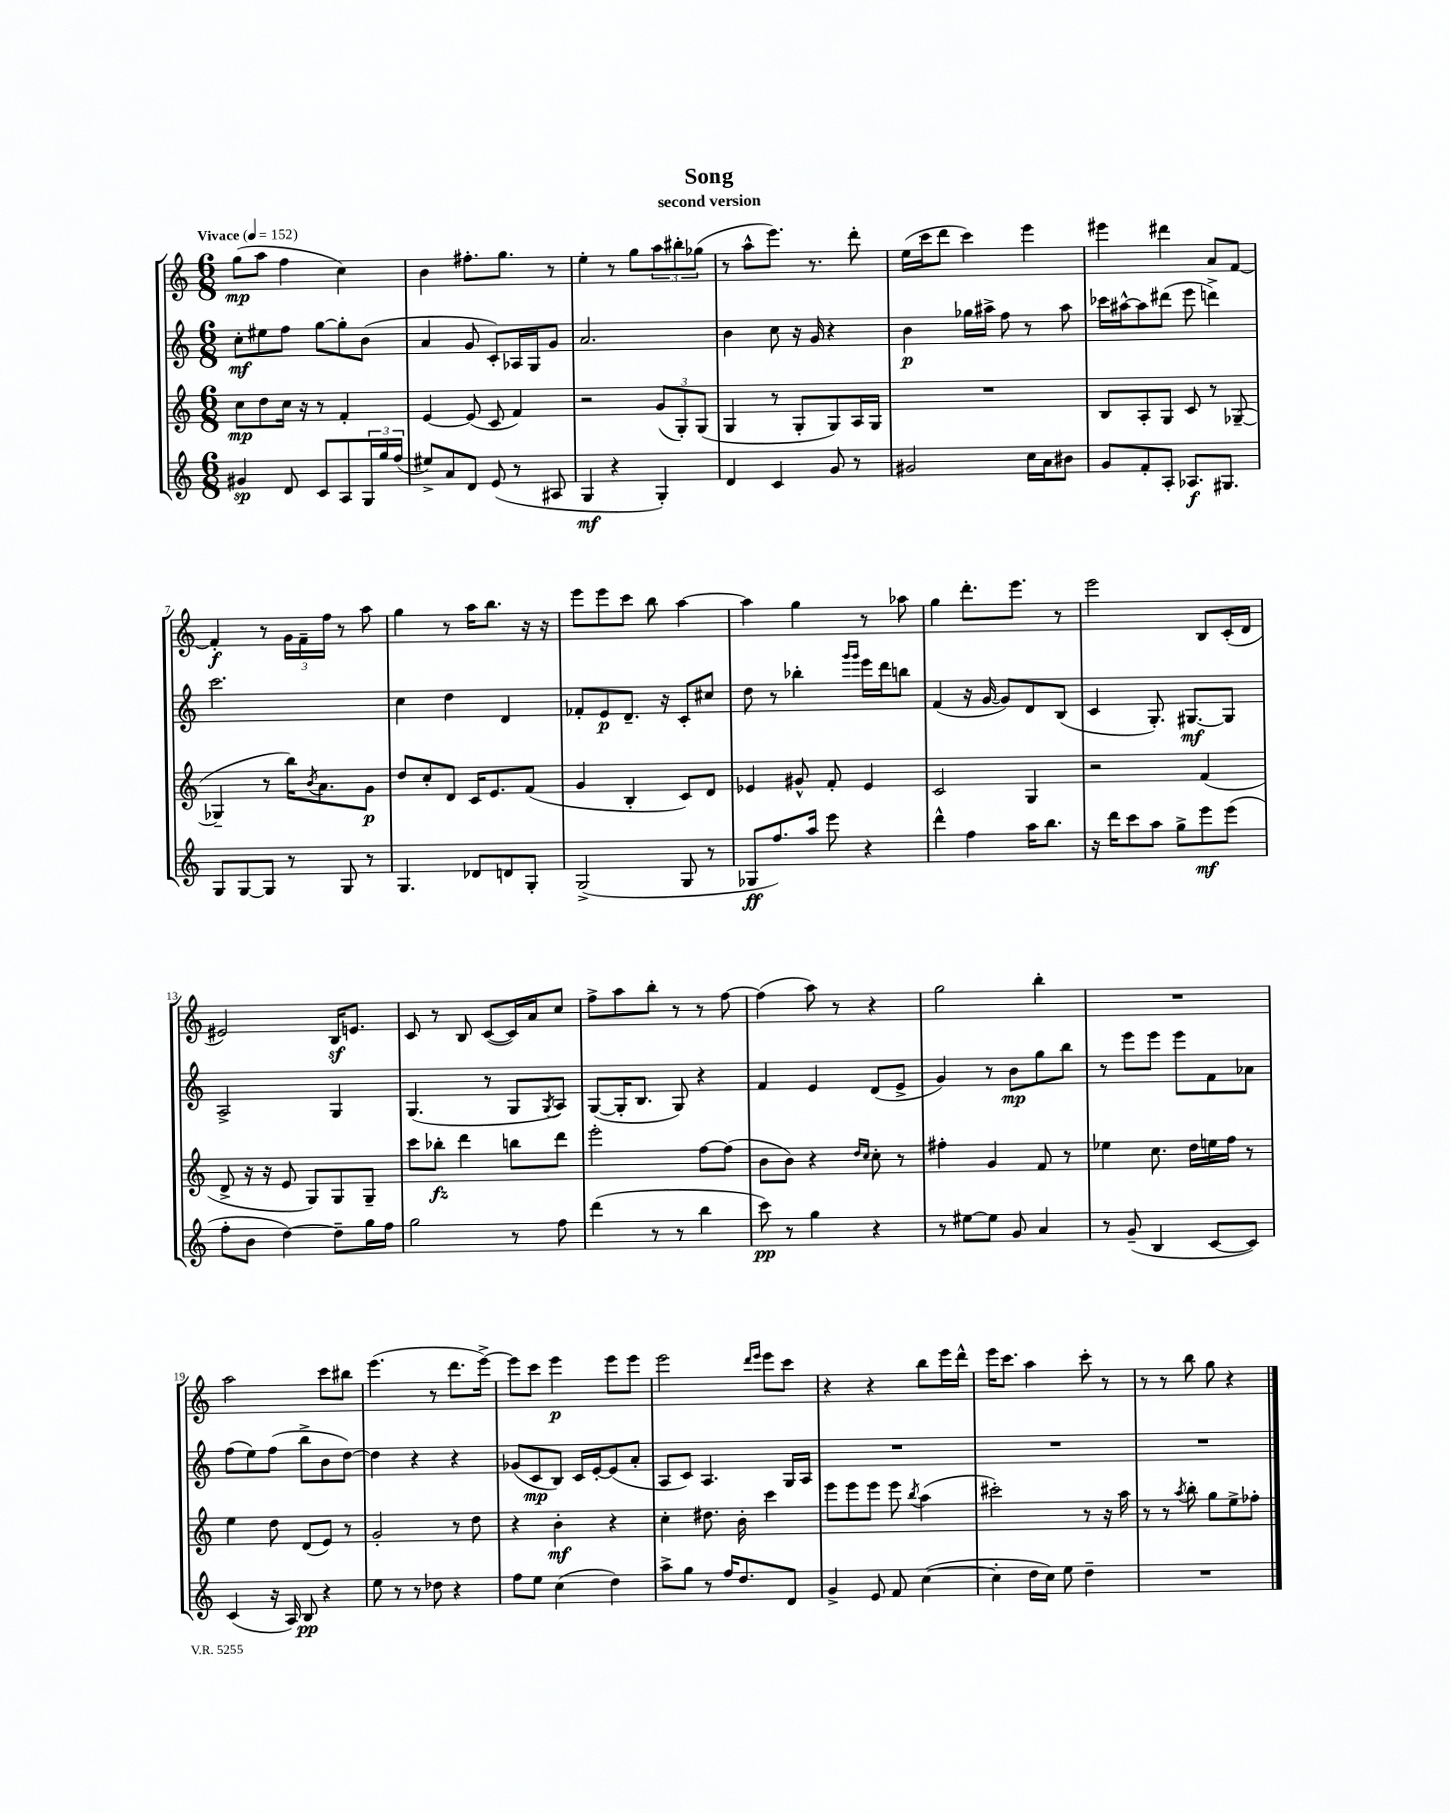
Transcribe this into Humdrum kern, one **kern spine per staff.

**kern	**dynam	**kern	**dynam	**kern	**dynam	**kern	**dynam
*part4	*part4	*part3	*part3	*part2	*part2	*part1	*part1
*staff4	*staff4	*staff3	*staff3	*staff2	*staff2	*staff1	*staff1
*clefG2	*	*clefG2	*	*clefG2	*	*clefG2	*
*k[]	*	*k[]	*	*k[]	*	*k[]	*
*M6/8	*	*M6/8	*	*M6/8	*	*M6/8	*
*MM152	*	*MM152	*	*MM152	*	*MM152	*
=1	=1	=1	=1	=1	=1	=1	=1
!	!	!	!	!	!	!LO:TX:a:B:t=Vivace	!
4g#X/	sp	8cc\L	mp	8cc'\L	mf	(8gg\L	mp
.	.	8dd\	.	8ee#X\	.	8aa\J	.
8d/	.	16cc\Jk	.	8ff\J	.	4ff\	.
.	.	16r	.	.	.	.	.
8c/L	.	8r	.	[8gg\L	.	.	.
8A/	.	4f'/	.	8gg'\]	.	4cc\)	.
24G/L	.	.	.	(8b\J	.	.	.
24gg/	.	.	.	.	.	.	.
(24ff/JJ	.	.	.	.	.	.	.
=2	=2	=2	=2	=2	=2	=2	=2
8ee#X^/L)	.	[4e/	.	4a/	.	4b\	.
8a/	.	.	.	.	.	.	.
8d/J	.	(8e/]	.	8g/	.	8.ff#X'\L	.
(8e/	.	8c/	.	8c'/L)	.	.	.
.	.	.	.	.	.	8.gg\J	.
8r	.	4f/)	.	16A-X/L	.	.	.
.	.	.	.	16G/J	.	.	.
8A#X/	.	.	.	8g/J	.	8r	.
=3	=3	=3	=3	=3	=3	=3	=3
4G/	mf	2r	.	2.a/	.	4ee'\	.
4r	.	.	.	.	.	8r	.
.	.	.	.	.	.	8gg\L	.
4G'/)	.	(12g/L	.	.	.	12aa\	.
.	.	12G'/)	.	.	.	12bb#X'\	.
.	.	(12G/J	.	.	.	(12gg-X\J	.
=4	=4	=4	=4	=4	=4	=4	=4
4d/	.	4G/	.	4b\	.	8r	.
.	.	.	.	.	.	8aa^^\L	.
4c/	.	8r	.	8cc\	.	8.eee\J)	.
.	.	8G'/L	.	16r	.	.	.
.	.	.	.	16g/	.	8.r	.
8g/	.	8G/)	.	4r	.	.	.
8r	.	16A/L	.	.	.	8ddd'\	.
.	.	16G/JJ	.	.	.	.	.
=5	=5	=5	=5	=5	=5	=5	=5
2g#X/	.	2.r	.	4b\	p	(16ee\LL	.
.	.	.	.	.	.	16ccc\J	.
.	.	.	.	.	.	8ddd\J	.
.	.	.	.	16gg-X\LL	.	4ccc\)	.
.	.	.	.	16aa#X^\JJ	.	.	.
.	.	.	.	8ff\	.	.	.
16cc\LL	.	.	.	8r	.	4eee\	.
16a\J	.	.	.	.	.	.	.
8b#X\J	.	.	.	8aa#\	.	.	.
=6	=6	=6	=6	=6	=6	=6	=6
8g/L	.	8B/L	.	16ccc-X\LL	.	4eee#X\	.
.	.	.	.	[16aa#X^^\J	.	.	.
8f'/	.	8A'/	.	8aa#\]	.	.	.
8A'/J	.	8G/J	.	(8ddd#X\J	.	4ddd#X\	.
8.A-X/L	f	8c/	.	8eee\	.	.	.
.	.	8r	.	4dddn^\)	.	8a/L	.
8.G#X/J	.	.	.	.	.	.	.
.	.	([8G-X~/	.	.	.	[8f/J	.
!!LO:LB:g=z
=7	=7	=7	=7	=7	=7	=7	=7
8G/L	.	4G-X~/]	.	2.ccc\	.	4f'/]	f
[8G/	.	.	.	.	.	.	.
8G/J]	.	8r	.	.	.	8r	.
8r	.	16bb\KL)	.	.	.	24g\LL	.
.	.	.	.	.	.	24f~\	.
.	.	8qb/	.	.	.	.	.
.	.	8.a\	.	.	.	.	.
.	.	.	.	.	.	24ff\JJ	.
8G/	.	.	.	.	.	8r	.
8r	.	8g\J	p	.	.	8aa\	.
=8	=8	=8	=8	=8	=8	=8	=8
4.G/	.	8dd/L	.	4cc\	.	4gg\	.
.	.	8cc'/	.	.	.	.	.
.	.	8d/J	.	4dd\	.	8r	.
8d-X/L	.	16c/KL	.	.	.	16aa\KL	.
.	.	8.e/	.	.	.	8.bb\J	.
8dn/	.	.	.	4d/	.	.	.
8G'/J	.	(8f/J	.	.	.	16r	.
.	.	.	.	.	.	16r	.
=9	=9	=9	=9	=9	=9	=9	=9
(2G^/	.	4g/	.	8f-X'/L	.	8eee\L	.
.	.	.	.	8e/	p	8eee\	.
.	.	4B'/	.	8.d~/J	.	8ccc\J	.
.	.	.	.	.	.	8bb\	.
.	.	.	.	16r	.	.	.
8G/	.	8c/L)	.	8c'/L	.	[4aa\	.
8r	.	8d/J	.	8cc#X/J	.	.	.
=10	=10	=10	=10	=10	=10	=10	=10
8G-X/L	ff	4e-X/	.	8dd\	.	4aa\]	.
8.ff/)	.	.	.	8r	.	.	.
.	.	8g#X^^/	.	4bb-X'\	.	4gg\	.
16aa/Jk	.	.	.	.	.	.	.
8eee\	.	8f'/	.	.	.	.	.
.	.	.	.	16qqggg/LL	.	.	.
.	.	.	.	16qqggg/JJ	.	.	.
4r	.	4e-/	.	16eee\LL	.	8r	.
.	.	.	.	16ddd\J	.	.	.
.	.	.	.	8bbn\J	.	8aa-X\	.
=11	=11	=11	=11	=11	=11	=11	=11
4ddd^^\	.	2c/	.	(4f/	.	4gg\	.
4ff\	.	.	.	16r	.	8.ddd'\L	.
.	.	.	.	[16g/	.	.	.
.	.	.	.	8g/L])	.	.	.
.	.	.	.	.	.	8.eee\J	.
16aa\KL	.	4G/	.	8d/	.	.	.
8.bb\J	.	.	.	.	.	.	.
.	.	.	.	(8B/J	.	8r	.
=12	=12	=12	=12	=12	=12	=12	=12
16r	.	2r	.	4c/	.	2eee\	.
16ddd\KL	.	.	.	.	.	.	.
8ccc\	.	.	.	.	.	.	.
8aa\J	.	.	.	8.G'/)	.	.	.
8gg^\L	.	.	.	.	.	.	.
.	.	.	.	[8.G#X/L	mf	.	.
8eee\	mf	(4f/	.	.	.	8B/L	.
(8eee\J	.	.	.	8G#/J]	.	(16c'/L	.
.	.	.	.	.	.	16d/JJ	.
!!LO:LB:g=z
=13	=13	=13	=13	=13	=13	=13	=13
8ff'\L	.	8d^/	.	2A^/	.	2e#X/)	.
8b\J	.	16r	.	.	.	.	.
.	.	16r	.	.	.	.	.
[4dd\)	.	8e/	.	.	.	.	.
.	.	8G/L)	.	.	.	.	.
8dd~\L]	.	8G/	.	4G/	.	16Bz/KL	.
.	.	.	.	.	.	8.en/J	.
16gg\L	.	8G~/J	.	.	.	.	.
16ff\JJ	.	.	.	.	.	.	.
=14	=14	=14	=14	=14	=14	=14	=14
2gg\	.	8ccc\L	.	(4.G/	.	8c/	.
.	.	8bb-X'\J	fz	.	.	8r	.
.	.	4ddd\	.	.	.	8B/	.
.	.	.	.	8r	.	([8c/L	.
8r	.	8bbn\L	.	8G/L	.	16c/L])	.
.	.	.	.	.	.	16a/J	.
.	.	.	.	8qG/	.	.	.
8ff\	.	8ddd\J	.	8A/J)	.	8cc/J	.
=15	=15	=15	=15	=15	=15	=15	=15
(4ddd\	.	2eee'\	.	([8G/L	.	8ff^\L	.
.	.	.	.	16G'/K]	.	8aa\	.
.	.	.	.	8.B/J	.	.	.
8r	.	.	.	.	.	8bb'\J	.
8r	.	.	.	8G/)	.	8r	.
4bb\	.	[8ff\L	.	4r	.	8r	.
.	.	(8ff\J]	.	.	.	[8ff\	.
=16	=16	=16	=16	=16	=16	=16	=16
8ccc\)	pp	8b\L	.	4f/	.	(4ff\]	.
8r	.	8b\J)	.	.	.	.	.
4gg\	.	4r	.	4e/	.	8aa\)	.
.	.	.	.	.	.	8r	.
.	.	16qqdd/LL	.	.	.	.	.
.	.	16qqcc/JJ	.	.	.	.	.
4r	.	8cc'\	.	(8d/L	.	4r	.
.	.	8r	.	8e^/J	.	.	.
=17	=17	=17	=17	=17	=17	=17	=17
8r	.	4ff#X'\	.	4g/)	.	2gg\	.
[8ee#X\L	.	.	.	.	.	.	.
8ee#\J]	.	4g/	.	8r	.	.	.
8g/	.	.	.	8b\L	mp	.	.
4a/	.	8f/	.	8gg\	.	4bb'\	.
.	.	8r	.	8bb\J	.	.	.
=18	=18	=18	=18	=18	=18	=18	=18
8r	.	4ee-X\	.	8r	.	2.r	.
(8g~/	.	.	.	8eee\L	.	.	.
4B/	.	8.cc\	.	8eee\J	.	.	.
.	.	.	.	8eee\L	.	.	.
.	.	16dd\LL	.	.	.	.	.
[8c/L	.	16een\	.	8f\	.	.	.
.	.	16ff\JJ	.	.	.	.	.
8c/J])	.	8r	.	8a-X\J	.	.	.
!!LO:LB:g=z
=19	=19	=19	=19	=19	=19	=19	=19
(4c/	.	4ee\	.	(8ff\L	.	2aa\	.
.	.	.	.	8ee\)	.	.	.
16r	.	8dd\	.	(8ff\J	.	.	.
16A/)	.	.	.	.	.	.	.
8B/	pp	(8d/L	.	8bb^\L	.	.	.
4r	.	8e/J)	.	8b\	.	8ccc\L	.
.	.	8r	.	[8dd\J)	.	8bb#X\J	.
=20	=20	=20	=20	=20	=20	=20	=20
8ee\	.	2g'/	.	4dd\]	.	(4.eee\	.
8r	.	.	.	.	.	.	.
8r	.	.	.	4r	.	.	.
8dd-X\	.	.	.	.	.	8r	.
4r	.	8r	.	4r	.	8.ddd\L	.
.	.	8dd\	.	.	.	.	.
.	.	.	.	.	.	[16eee^\Jk)	.
=21	=21	=21	=21	=21	=21	=21	=21
8ff\L	.	4r	.	(8g-X/L	.	8eee\L]	.
8ee\J	.	.	.	8c/	mp	8ccc\J	.
(4cc\	.	4b'\	mf	8B/J)	.	4eee\	p
.	.	.	.	16c/LL	.	.	.
.	.	.	.	[16e'/J	.	.	.
4dd\)	.	4r	.	(8e/]	.	8eee\L	.
.	.	.	.	8a'/J	.	8eee\J	.
=22	=22	=22	=22	=22	=22	=22	=22
8aa^\L	.	4cc'\	.	8A/L	.	2eee\	.
8gg\J	.	.	.	8c/J)	.	.	.
8r	.	8.dd#X\	.	4.A/	.	.	.
16ff/KL	.	.	.	.	.	.	.
8.dd/	.	16b'\	.	.	.	.	.
.	.	.	.	.	.	16qqddd/LL	.
.	.	.	.	.	.	16qqeee/JJ	.
.	.	4ccc\	.	.	.	8eee\L	.
8d/J	.	.	.	16G/LL	.	8ccc\J	.
.	.	.	.	16A/JJ	.	.	.
=23	=23	=23	=23	=23	=23	=23	=23
4g^/	.	8eee\L	.	2.r	.	4r	.
.	.	8eee\	.	.	.	.	.
8e/	.	8eee\J	.	.	.	4r	.
8f/	.	8eee\	.	.	.	.	.
.	.	8qbb/	.	.	.	.	.
([4cc\	.	(4aa\	.	.	.	8bb\L	.
.	.	.	.	.	.	16eee\L	.
.	.	.	.	.	.	16ddd^^\JJ	.
=24	=24	=24	=24	=24	=24	=24	=24
4cc'\]	.	2ccc#X'\)	.	2.r	.	16eee\KL	.
.	.	.	.	.	.	8.ccc\J	.
16dd\LL	.	.	.	.	.	4aa\	.
16cc\JJ)	.	.	.	.	.	.	.
8ee\	.	.	.	.	.	.	.
4dd~\	.	8r	.	.	.	8ccc'\	.
.	.	16r	.	.	.	8r	.
.	.	16aa\	.	.	.	.	.
=25	=25	=25	=25	=25	=25	=25	=25
2.r	.	8r	.	2.r	.	8r	.
.	.	8r	.	.	.	8r	.
.	.	8qaa/	.	.	.	.	.
.	.	8bb'\	.	.	.	8bb\	.
.	.	8gg\L	.	.	.	8gg\	.
.	.	8ee^\	.	.	.	4r	.
.	.	8ff-X'\J	.	.	.	.	.
==	==	==	==	==	==	==	==
*-	*-	*-	*-	*-	*-	*-	*-
